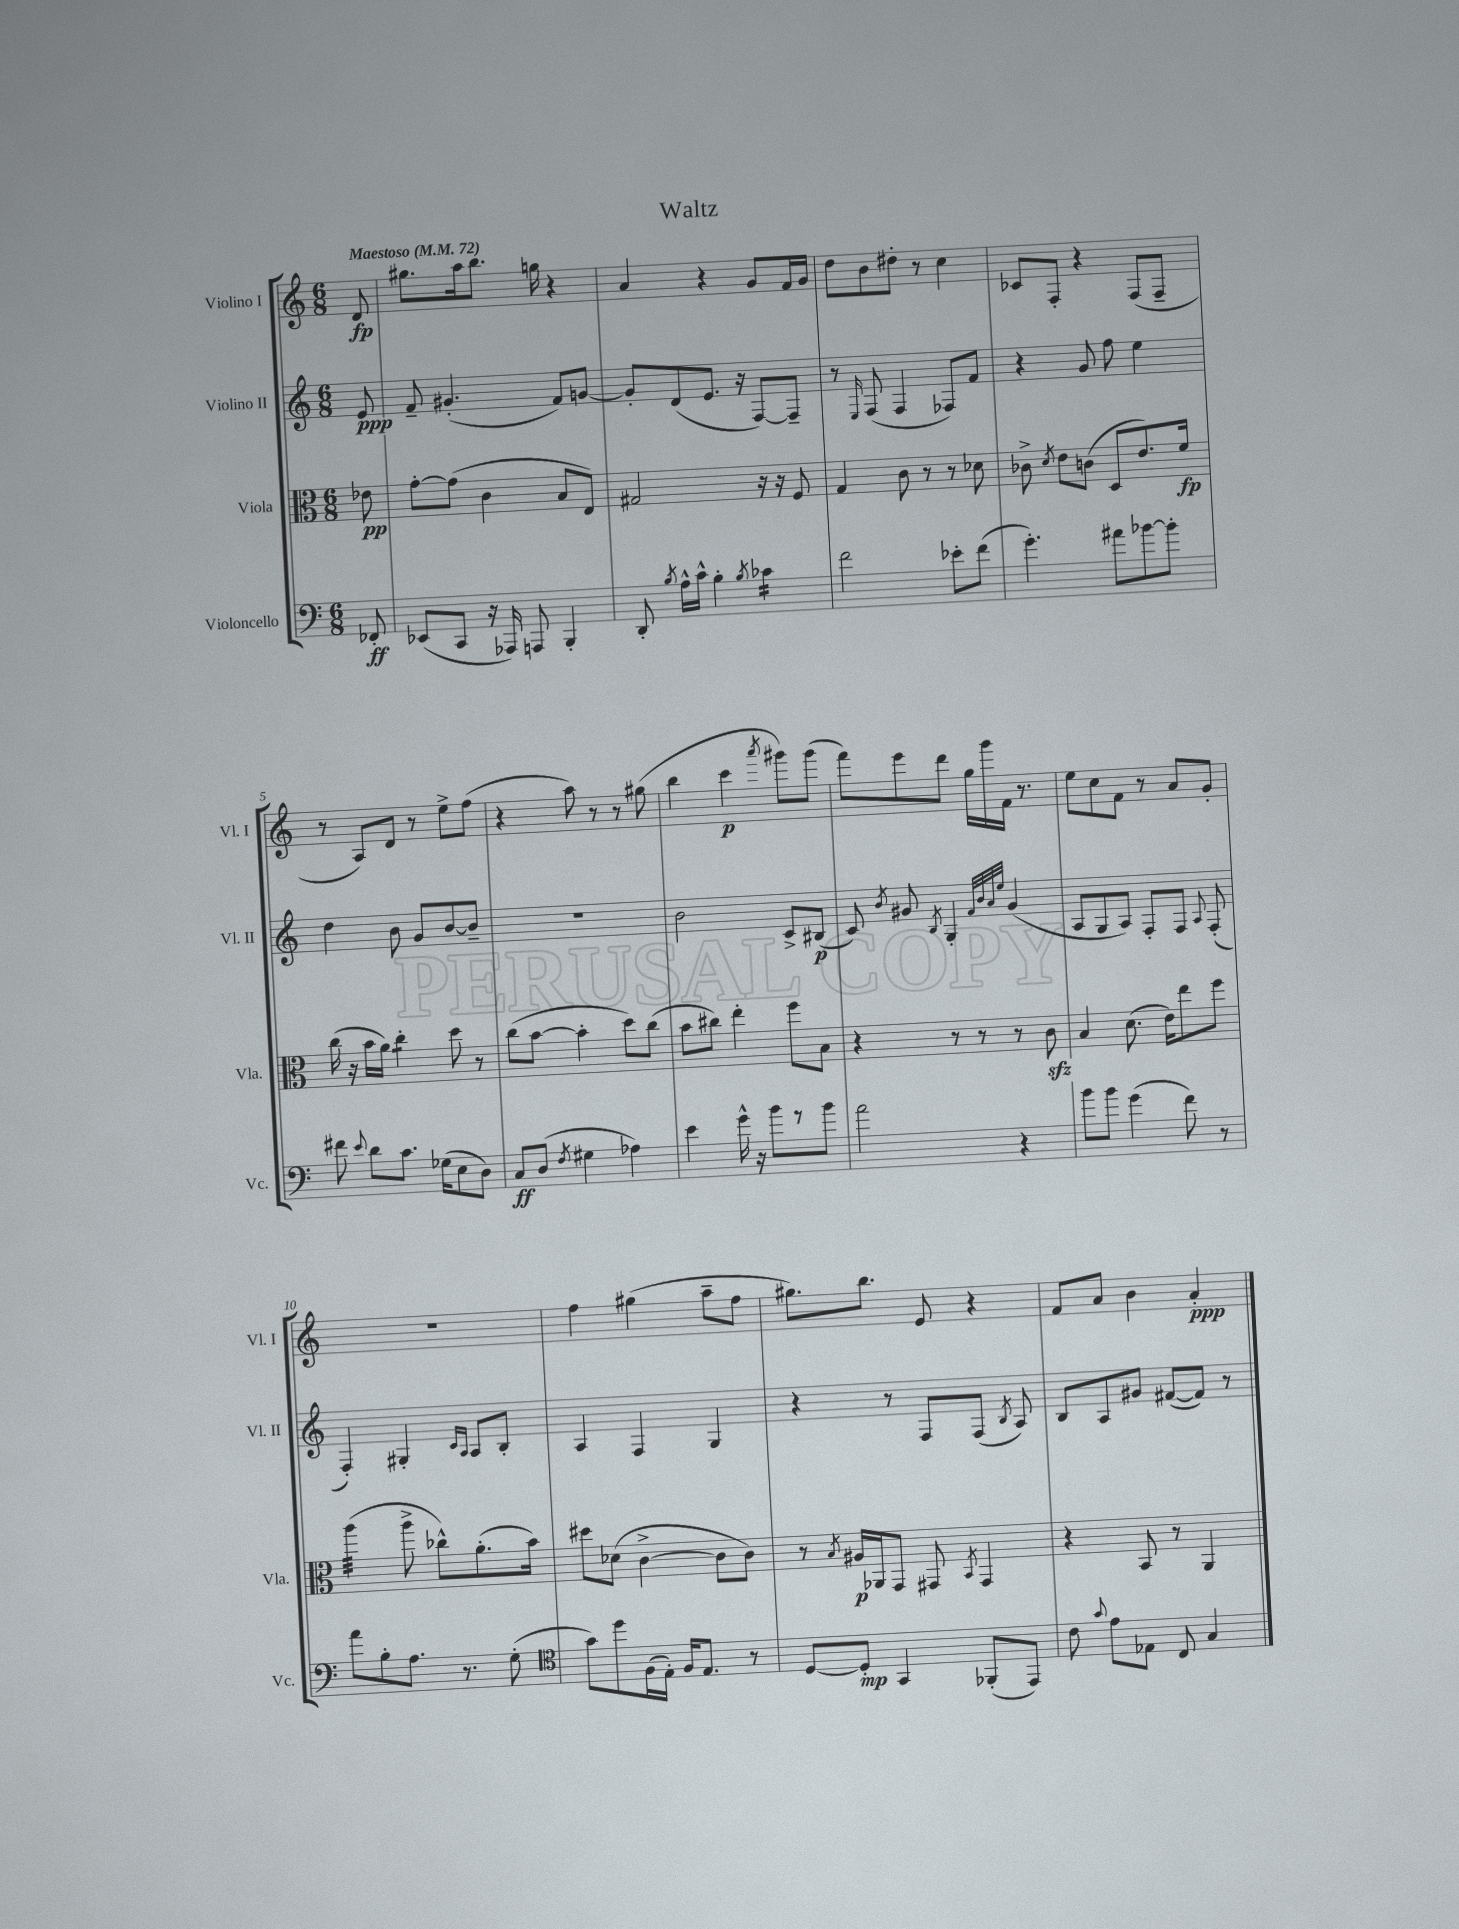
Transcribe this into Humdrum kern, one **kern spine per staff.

**kern	**kern	**kern	**kern
*staff4	*staff3	*staff2	*staff1
*clefF4	*clefC3	*clefG2	*clefG2
*k[]	*k[]	*k[]	*k[]
*M6/8	*M6/8	*M6/8	*M6/8
*MM72	*MM72	*MM72	*MM72
8FF-'/	8e-\	8e/	8d/
=	=	=	=
(8EE-/L	[8g'\L	8f~/	8.gg#\L
8CC/J	(8g\]J	(4.g#'/	.
.	.	.	16aa\k
16r	4c\	.	8.bb\J
16AAA-/)	.	.	.
8AAA/	.	.	.
.	.	.	16gg\
4BBB'/	8B/L	8f/L)	4r
.	8E/J)	[8g/J	.
=	=	=	=
8DD'/	2G#/	8g'/]L	4a/
8qB/	.	.	.
16A^^\LL	.	(8d/	.
16c^^\JJ	.	.	.
4B'\	.	8.e/J	4r
.	.	16r	.
8qB/	.	.	.
4c-\	16r	[8F/L)	8g/L
.	16r	.	.
.	8F/	8F~/]J	16f/L
.	.	.	16g/JJ
=	=	=	=
2f\	4G/	8r	8dd\L
.	.	16qqE/	.
.	.	(8F/	8b\
.	8c\	4F/	8dd#'\J
.	8r	.	8r
8e-'\L	8r	8F-/L)	4cc\
(8f\J	8d-\	8f/J	.
=	=	=	=
4.g'\)	8c-^\	4r	8c-/L
.	8qd/	.	.
.	8e\L	.	8F'/J
.	(8c\J	8g/	4r
8a#\L	8D/L	8ff\	.
[8b-\	8.e/)	4ee\	(8F/L
8b-'\]J	.	.	8F~/J
.	16f/Jk	.	.
=	=	=	=
8f#\	(16cc\	4dd\	8r
.	16r	.	.
8qqe/	.	.	.
8d\L	16b\LL	.	8A/L)
.	16a\JJ)	.	.
8.c\J	4cc'\	8b\	8d/J
.	.	8g/L	8r
(16G-\LK	.	.	.
8E\	8dd\	[8b/	8ee^\L
8D\J)	8r	8b~/]J	(8ff\J
=	=	=	=
8C/L	(8cc\L	2.r	4r
(8D/J	[8b\J	.	.
8qF/	.	.	.
4G#\	4b'\]	.	8aa\)
.	.	.	8r
4A-\)	8dd\L)	.	8r
.	(8cc\J	.	(8gg#\
=	=	=	=
4e\	8b\L	2b\	4bb\
.	8cc#\J)	.	.
16g^^\	4ee'\	.	4ccc\
16r	.	.	.
8b\L	.	.	.
.	.	.	8qaaa/
8r	8ff\L	8c^/L	8ggg#\L)
8b\J	8B\J	(8B#/J	(8ggg#\J
=	=	=	=
2a\	4r	8c/)	8fff\L)
.	.	8qb/	.
.	.	8g#/	8eee\
.	.	8qB/	.
.	8r	4G'/	8ddd\J
.	8r	.	16gg\LL
.	.	.	16ggg\
.	.	32qqf/LLL	.
.	.	32qqb/	.
.	.	32qqa/	.
.	.	32qqee/JJJ	.
4r	8r	(4g#/	16f\JJ
.	.	.	8.r
.	8c\	.	.
=	=	=	=
8b\L	4B/	8A/L	8ee\L
8b\J	.	8G/	8cc\
(4g\	(8.d\	8A/J)	8f\J
.	.	8F'/L	8r
.	16e\LK)	.	.
8f\)	8ee\	8F/J	8a/L
.	.	8qqA/	.
8r	8ff\J	(8F'/	8g'/J
=	=	=	=
8a\L	(4aa\	4F'/)	2.r
8B'\	.	.	.
8.A\J	8aa^\	4G#'/	.
.	8cc-^^\L)	.	.
8.r	.	.	.
.	.	16qqc/LL	.
.	.	16qqA/JJ	.
.	(8.a'\	8A/L	.
(8G'\	.	8B'/J	.
.	16b\Jk)	.	.
=	=	=	=
*clefC4	*	*	*
8g\L)	8dd#\L	4A/	4ff\
8dd\	(8d-\J	.	.
(16F\L	[4c^\	4F/	(4gg#\
16E'\JJ)	.	.	.
16F/LK	.	.	.
8.E/J	.	.	.
.	8c\]L	4G/	8aa~\L
8r	8c\J)	.	8ff\J
=	=	=	=
[8D/L	8r	4r	8.gg#\L)
.	8qB/	.	.
8D'/]J	16A#/LL	.	.
.	16AA-/J	.	8.bb\J
4GG/	8GG/J	8r	.
.	8GG#/	8F/L	8e/
.	8qBB/	.	.
(8FF-'/L	4GG#/	(8F/J	4r
.	.	8qB/	.
8EE/J)	.	8A/)	.
=	=	=	=
8c\	4r	8B/L	8f/L
8qqg/	.	.	.
8e\L	.	8A/	8a/J
8E-\J	8BB/	8g#/J	4b\
8C/	8r	([8f#/L	.
4G/	4AA/	8f#/]J)	4a'/
.	.	8r	.
==	==	==	==
*-	*-	*-	*-
